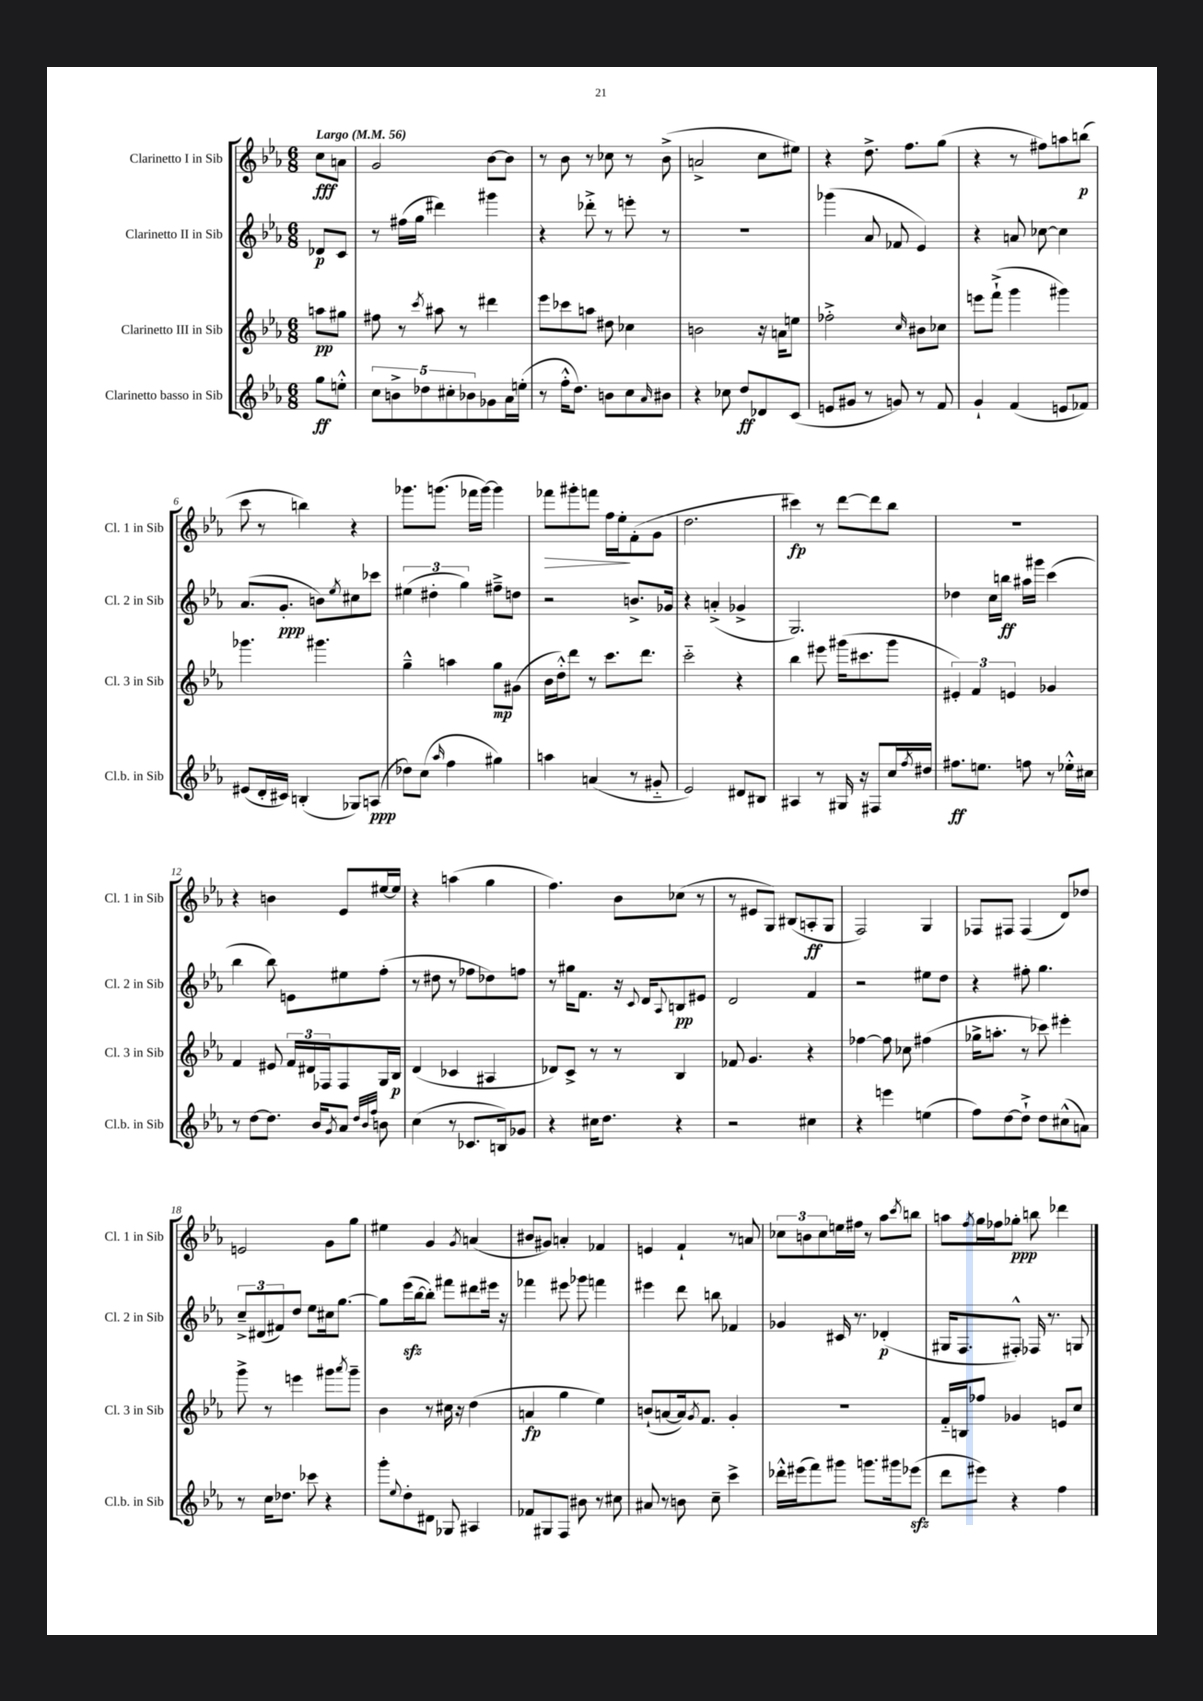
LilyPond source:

<<
\new StaffGroup <<
\new Staff = "s0" \with { instrumentName = "Clarinetto I in Sib" shortInstrumentName = "Cl. 1 in Sib" } {
    \clef treble \key ees \major \numericTimeSignature \time 6/8 \partial 4 \tempo "Largo" 4 = 56
    c''8\fff a'8 |
    g'2 bes'8~ bes'8 |
    r8 bes'8 r8 ces''8 r8 bes'8->( |
    a'2-> c''8 eis''8) |
    r4 d''8.-> f''8. g''8( |
    r4 r8 fis''8) a''8 b''8\p( |
    c'''8 r8 b''4) r4 |
    ges'''8. g'''8.( fes'''16 g'''16~) g'''4 |
    fes'''8\> gis'''8-. f'''8 f''16 ees''16-.\! f'8-.( g'8 |
    d''2. |
    cis'''4\fp) r8 d'''8~ d'''8 bes''8 |
    R2. |
    r4 b'4 ees'8 eis''16~ eis''16 |
    r4 a''4( g''4 |
    f''4.) bes'8 ces''8( r8 |
    r8 eis'8 g8) bis8( a8-.\ff g8 |
    f2) g4 |
    fes8 fis8 fis4( d'8) des''8 |
    e'2 g'8 g''8 |
    eis''4 g'4 \acciaccatura { g'8 } a'4( |
    bis'8 gis'8) a'4-. fes'4 |
    e'4 f'4-! r8 a'8 |
    \tuplet 3/2 { ces''8 b'8 ces''8 } e''16 fis''16 r8 aes''8 \acciaccatura { c'''8 } b''8 |
    a''8 \acciaccatura { f''8 } g''16 fes''16 ges''8-.\ppp b''8 des'''4 \bar "|." |
}
\new Staff = "s1" \with { instrumentName = "Clarinetto II in Sib" shortInstrumentName = "Cl. 2 in Sib" } {
    \clef treble \key ees \major \numericTimeSignature \time 6/8 \partial 4
    des'8\p c'8 |
    r8 fis''16( g''16 dis'''4) gis'''4 |
    r4 des'''8-.-> r8 e'''8-. r8 |
    R2. |
    ges'''4( aes'8 fes'8 ees'4) |
    r4 a'8 ces''8~ ces''4 |
    aes'8.( g'8.-.\ppp b'8) \acciaccatura { ees''8 } cis''8 ces'''8 |
    \tuplet 3/2 { eis''4( dis''4-. g''4) } fis''8---> d''8 |
    r2 b'8.-> ges'16 |
    r4 a'4-.->( ges'4-> |
    g2.) |
    des''4 c''16 b''16\ff ais''16 gis'''16 c'''4( |
    bes''4 bes''8) e'8 eis''8 f''8-.( |
    r8 dis''8 r8 fes''8 des''8) f''8 |
    r8 gis''16 f'8. r16 \appoggiatura { c'8 } d'16 \appoggiatura { aes8 } b8\pp eis'8 |
    d'2 f'4 |
    r2 eis''8 d''8 |
    r4 fis''8-. g''4. |
    \tuplet 3/2 { c''8---> dis'8( fis'8) } d''8 ees''8 cis''16 g''8.~ |
    g''8 ees'''16\sfz( bes''16~ bes''8-.) fis'''8 dis'''8 eis'''16 r16 |
    fes'''4 eis'''8 ges'''8 f'''4 |
    eis'''4 d'''8 b''8 fes'4 |
    ges'4 cis'16 r8. des'4-.\p( |
    gis16 f8. fis8-.-^) fes16 r8. g8 \bar "|." |
}
\new Staff = "s2" \with { instrumentName = "Clarinetto III in Sib" shortInstrumentName = "Cl. 3 in Sib" } {
    \clef treble \key ees \major \numericTimeSignature \time 6/8 \partial 4
    a''8\pp gis''8 |
    fis''8 r8 \acciaccatura { c'''8 } ais''8 r8 dis'''4 |
    ees'''8 ces'''8 a''8 dis''8 ces''4 |
    b'2 r16 a'16 e''8 |
    fes''2-.-> \grace { c''16 } bis'8 ces''8 |
    e'''8 f'''8-!->( g'''4 gis'''4) |
    ges'''4. gis'''4. |
    g''4---^ a''4 g''8\mp gis'8( |
    bes'16 d''16-.-^) d'''8 r8 c'''8. d'''8. |
    c'''2-_ r4 |
    bes''4 eis'''8 gis'''16( cis'''8. gis'''8 |
    \tuplet 3/2 { eis'4-.) f'4 e'4 } ges'4 |
    f'4 eis'8 \tuplet 3/2 { f'16 dis'16 fes16 } fes8 g16 bes16\p |
    d'4( ces'4 ais4 |
    des'8) c'8-> r8 r8 bes4 |
    fes'8 g'4. r4 |
    fes''4~ fes''8 ces''8 fis''4( |
    ges''16-> a''8.-. r8 ces'''8) eis'''4-. |
    g'''8-> r8 e'''4 gis'''8 \acciaccatura { aes'''8 } gis'''8-- |
    bes'4 r8 cis''16 r16 d''4( |
    a'4\fp g''4 ees''4) |
    b'8-!( a'8~ a'16) \acciaccatura { g'8 } f'8. g'4-. |
    R2. |
    f'16-_ b16 fes''8 ges'4 e'8 c''8 \bar "|." |
}
\new Staff = "s3" \with { instrumentName = "Clarinetto basso in Sib" shortInstrumentName = "Cl.b. in Sib" } {
    \clef treble \key ees \major \numericTimeSignature \time 6/8 \partial 4
    g''8\ff e''8-.-^ |
    \tuplet 5/4 { c''8 b'8-> des''8 cis''8-. bes'8 } ges'8 aes'16 e''16-.( |
    r8 f''16-.-^ d''8.) b'8 c''8 \grace { aes'16 } bis'8 |
    r4 ces''8 d''8\ff des'8 c'8( |
    e'8 gis'8 r8 g'8) r8 f'8 |
    g'4-! f'4( e'8 fes'8) |
    eis'8( d'16-. cis'16) b4-.( ges8) a8\ppp( |
    des''8) c''8( \grace { aes''16 } f''4 gis''4) |
    a''4 a'4( r8 gis'8-_ |
    ees'2) dis'8 bis8 |
    ais4 r8 gis16 r16 fis8 c''16 \acciaccatura { f''8 } dis''16 |
    fis''8.\ff e''8. f''8 r8 ees''16-.-^ cis''16 |
    r8 d''8~ d''8. bes'16 \acciaccatura { g'8 } aes'8 \grace { d''32 bes'32 f''32 } b'8 |
    c''4( r8 ces'8. b16) ges'8 |
    r4 cis''16 d''8. r4 |
    r2 cis''4 |
    r4 e'''4 e''4( |
    f''8) d''8~ d''8-!-> d''8 cis''8-^( a'8) |
    r8 c''16 des''8. ces'''8 r4 |
    g'''8-. \appoggiatura { ees''8 } d''8-. dis'8 ges8 ais4 |
    fes'8 gis8 f8 bis'8 r8 cis''8 |
    ais'8 r8 b'8 c''8-- c'''4-> |
    des'''16-.-^ eis'''16( f'''8) gis'''8 g'''8. gis'''16 ees'''8\sfz( |
    d'''8 eis'''8) r4 f''4 \bar "|." |
}
>>
>>
